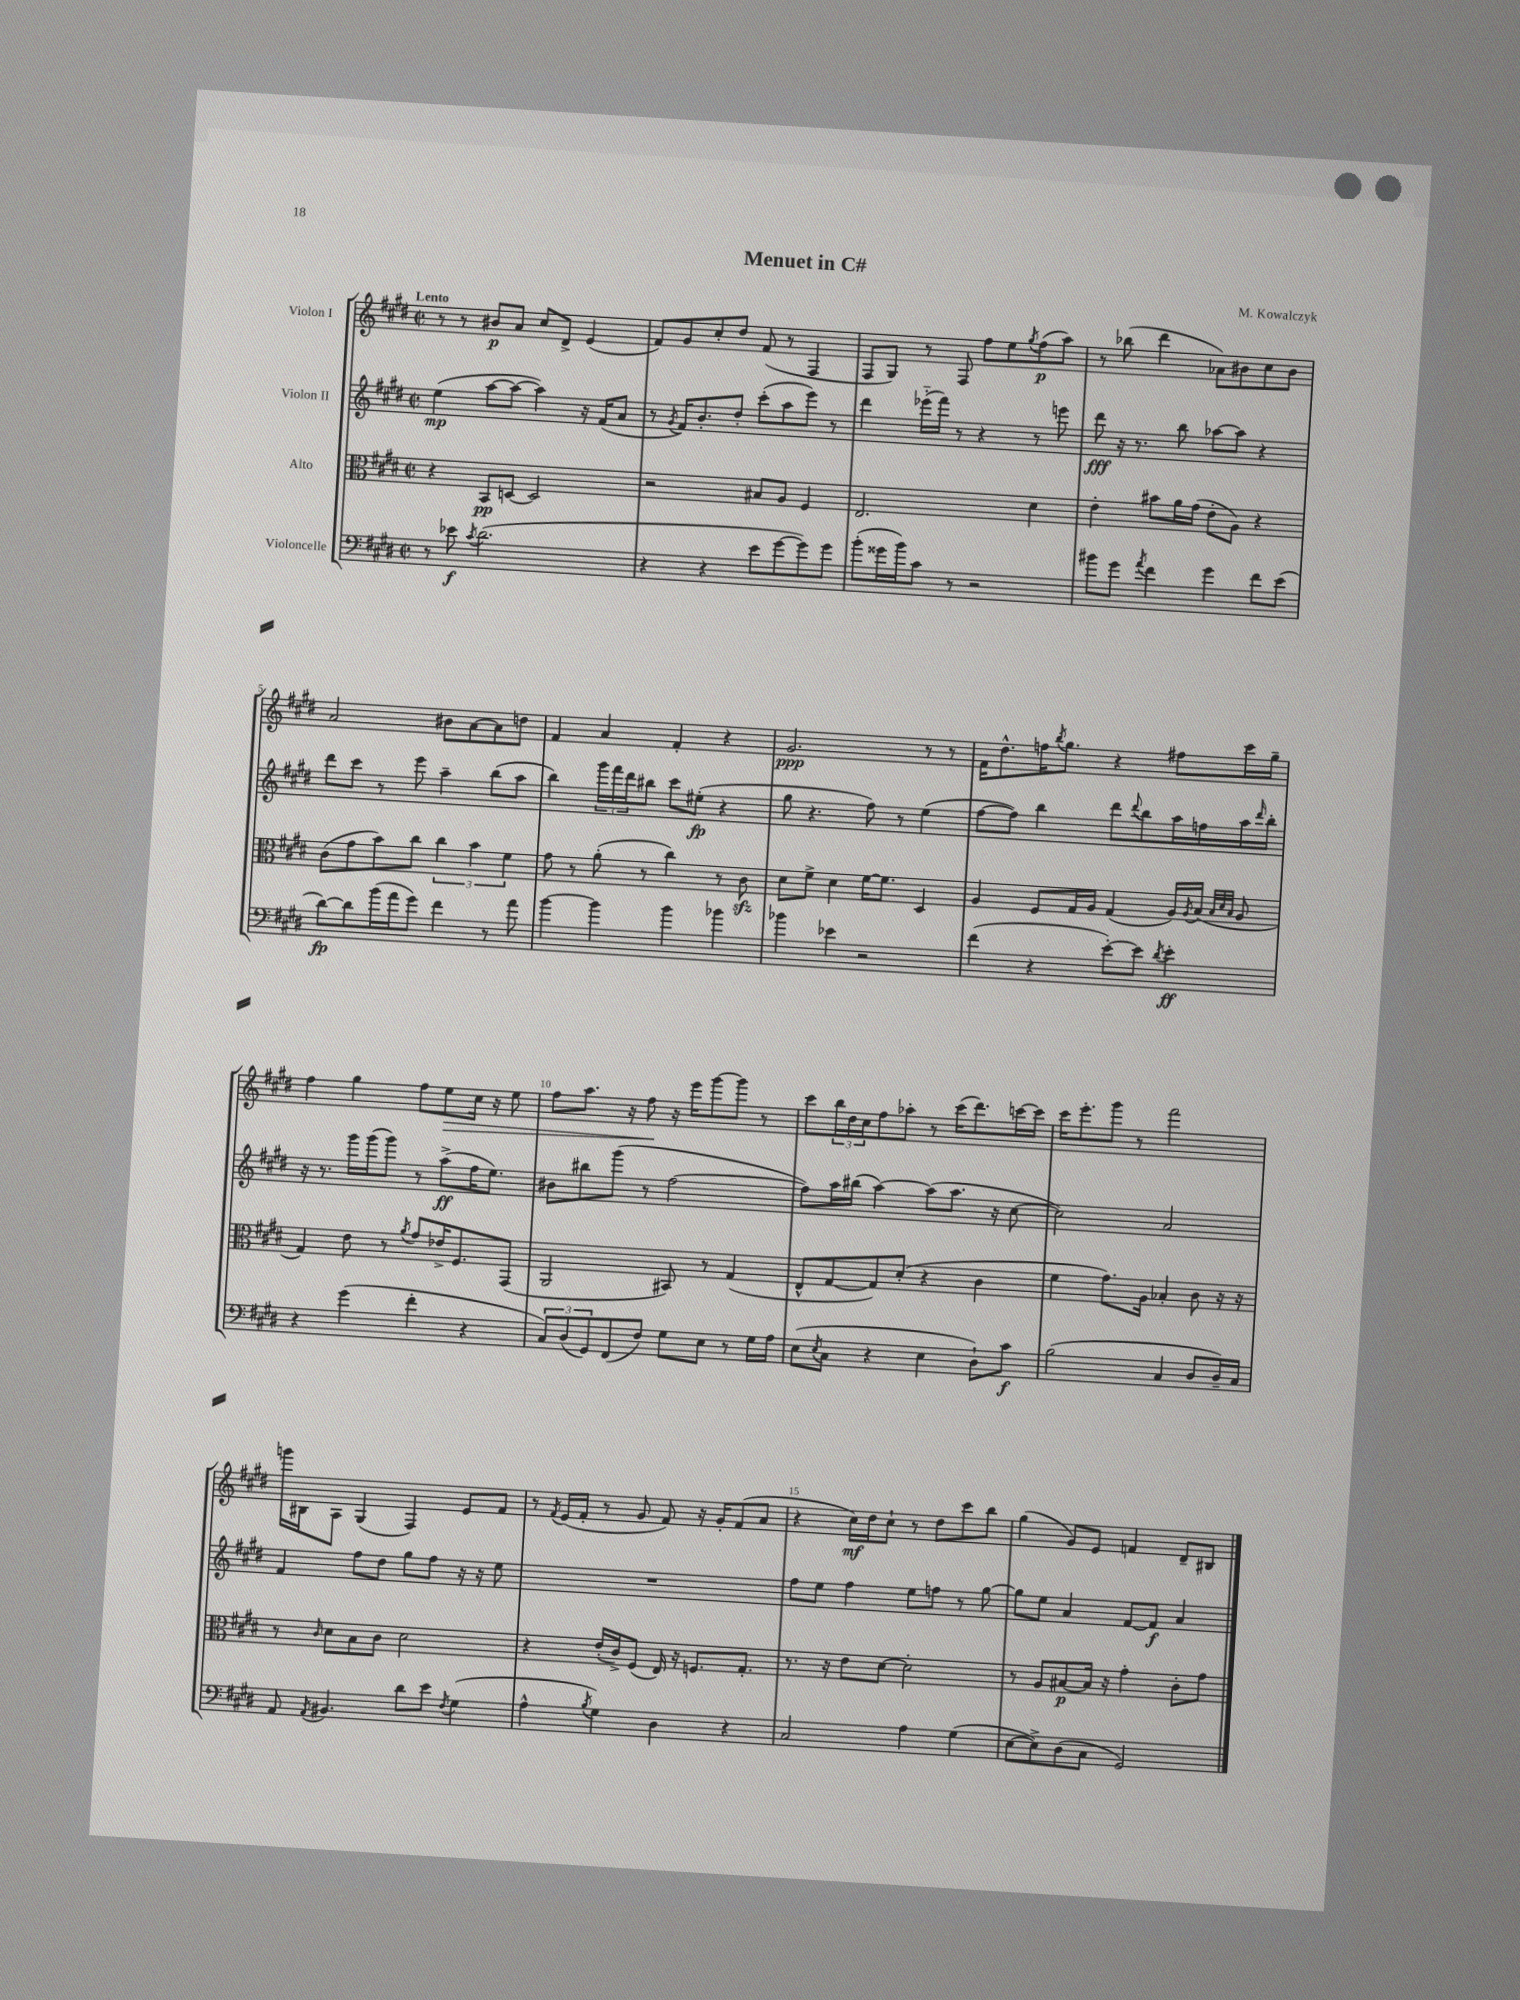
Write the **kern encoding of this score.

**kern	**dynam	**kern	**dynam	**kern	**dynam	**kern	**dynam
*part4	*part4	*part3	*part3	*part2	*part2	*part1	*part1
*staff4	*staff4	*staff3	*staff3	*staff2	*staff2	*staff1	*staff1
*I"Violoncelle	*	*I"Alto	*	*I"Violon II	*	*I"Violon I	*
*clefF4	*	*clefC3	*	*clefG2	*	*clefG2	*
*k[f#c#g#d#]	*	*k[f#c#g#d#]	*	*k[f#c#g#d#]	*	*k[f#c#g#d#]	*
*M2/2	*	*M2/2	*	*M2/2	*	*M2/2	*
*met(c|)	*	*met(c|)	*	*met(c|)	*	*met(c|)	*
=1	=1	=1	=1	=1	=1	=1	=1
!	!	!	!	!	!	!LO:TX:a:B:t=Lento	!
8r	.	4r	.	(4ee\	mp	8r	.
8e-X\	f	.	.	.	.	8r	.
8qc#/	.	.	.	.	.	.	.
(2.d#\	.	8BB/L	pp	[8aa\L	.	8b#X/L	p
.	.	[8Dn/J	.	8aa\J_	.	8a/J	.
.	.	2D/]	.	4aa\])	.	8cc#/L	.
.	.	.	.	.	.	8d#^/J	.
.	.	.	.	16r	.	(4e/	.
.	.	.	.	(16f#/KL	.	.	.
.	.	.	.	8a/J	.	.	.
=2	=2	=2	=2	=2	=2	=2	=2
4r	.	2r	.	8r	.	8f#/L)	.
.	.	.	.	8qg#/	.	.	.
.	.	.	.	16f#/KL)	.	8g#/	.
.	.	.	.	8.b'/	.	.	.
4r	.	.	.	.	.	8cc#'/	.
.	.	.	.	8dd#'/J	.	8dd#/J	.
8e\L	.	8B#X/L	.	(8ccc#'\L	.	(8f#/	.
[8g#\	.	8A/J	.	8aa\	.	8r	.
8g#\])	.	4F#/	.	8eee\J)	.	4F#/	.
8g#\J	.	.	.	8r	.	.	.
=3	=3	=3	=3	=3	=3	=3	=3
(8b'\L	.	2.E/	.	4ddd#\	.	8F#/L	.
16g##X\L	.	.	.	.	.	8G#/J)	.
16b\J)	.	.	.	.	.	.	.
8c#\J	.	.	.	(16eee-X\LL	.	8r	.
.	.	.	.	16fff#\JJ)	.	.	.
8r	.	.	.	8r	.	8F#/	.
2r	.	.	.	4r	.	8ff#\L	.
.	.	.	.	.	.	8ee\	.
.	.	.	.	.	.	8qgg#/	.
.	.	4d#\	.	8r	.	(8ff#\	p
.	.	.	.	8eeen\	.	8aa\J)	.
=4	=4	=4	=4	=4	=4	=4	=4
8b#X\L	.	4e'\	.	8ddd#\	fff	8r	.
8g#\J	.	.	.	16r	.	(8bb-X\	.
.	.	.	.	8.r	.	.	.
8qa/	.	.	.	.	.	.	.
4f#\	.	8b#X\L	.	.	.	4ddd#\	.
.	.	16a\L	.	8bb\	.	.	.
.	.	(16g#\JJ	.	.	.	.	.
4g#\	.	8e'\L	.	[8aa-X\L	.	8a-X\L)	.
.	.	8A\J)	.	8aa-\J]	.	8b#X\	.
8f#\L	.	4r	.	4r	.	8cc#\	.
(8e\J	.	.	.	.	.	8b#\J	.
!!LO:LB:g=z
=5	=5	=5	=5	=5	=5	=5	=5
[8d#\L)	fp	(8c#\L	.	8ddd#\L	.	2a/	.
8d#\]	.	8g#\	.	8ccc#\J	.	.	.
(16b\L	.	8b\)	.	8r	.	.	.
16a\J	.	.	.	.	.	.	.
8g#\J)	.	8cc#\J	.	8eee\	.	.	.
4f#\	.	6cc#\	.	4aa~\	.	8b#X\L	.
.	.	.	.	.	.	[8a\	.
.	.	6b\	.	.	.	.	.
8r	.	.	.	(8bb\L	.	8a\]	.
.	.	6f#\	.	.	.	.	.
8a\	.	.	.	8aa\J	.	8ddn\J	.
=6	=6	=6	=6	=6	=6	=6	=6
[4b\	.	8g#\	.	4bb\)	.	4f#/	.
.	.	8r	.	.	.	.	.
4b\]	.	(8a'\	.	24ggg#\LL	.	4a/	.
.	.	.	.	24fff#\	.	.	.
.	.	.	.	24ddd#\J	.	.	.
.	.	8r	.	8bb#X\J	.	.	.
4b\	.	4cc#\)	.	8ccc#\L	.	4f#'/	.
.	.	.	.	(8ee#X'\J	fp	.	.
4b-X\	.	8r	.	4r	.	4r	.
.	.	8c#zz\	.	.	.	.	.
=7	=7	=7	=7	=7	=7	=7	=7
4b-X\	.	8d#\L	.	8gg#\	.	2.g#/	ppp
.	.	8f#^\J	.	4.r	.	.	.
4e-X\	.	4d#\	.	.	.	.	.
2r	.	[16f#\KL	.	8ff#\)	.	.	.
.	.	8.f#\J]	.	.	.	.	.
.	.	.	.	8r	.	.	.
.	.	4D#/	.	(4ee\	.	8r	.
.	.	.	.	.	.	8r	.
=8	=8	=8	=8	=8	=8	=8	=8
(4f#\	.	4A/	.	[8ff#\L	.	16f#\KL	.
.	.	.	.	.	.	8.dd#^^\	.
.	.	.	.	8ff#\J])	.	.	.
4r	.	8F#/L	.	4bb\	.	16ffn\K	.
.	.	.	.	.	.	8qbb/	.
.	.	.	.	.	.	8.gg#\J	.
.	.	16G#/L	.	.	.	.	.
.	.	16A/JJ	.	.	.	.	.
[8e'\L)	.	(4G#/	.	8ddd#\L	.	4r	.
.	.	.	.	8qqddd#/	.	.	.
8e\J]	.	.	.	8bb\	.	.	.
8qd#/	.	.	.	.	.	.	.
4e'\	ff	16A/LL)	.	16aa\L	.	8ff#X\L	.
.	.	8qA/	.	.	.	.	.
.	.	(16B/JJ	.	16ffn\	.	.	.
.	.	32qqB/LLL	.	.	.	.	.
.	.	32qqd#/	.	.	.	.	.
.	.	32qqB/JJJ	.	.	.	.	.
.	.	8A/	.	16aa\	.	16ccc#\L	.
.	.	.	.	16qqddd#/	.	.	.
.	.	.	.	16bb'\JJ	.	16gg#~\JJ	.
!!LO:LB:g=z
=9	=9	=9	=9	=9	=9	=9	=9
4r	.	4G#/)	.	16r	.	4ff#\	.
.	.	.	.	8.r	.	.	.
(4g#\	.	8e\	.	16ggg#\LL	.	4gg#\	.
.	.	.	.	(16ggg#\J	.	.	.
.	.	8r	.	8ggg#\J)	.	.	.
.	.	8qa/	.	.	.	.	.
4f#'\	.	8g#/L	.	8r	.	8ff#\L	.
!	!	!	!	!	!	!	!LO:HP:b
.	.	16e-X^/K	.	(8aa^\L	ff	8ee\	>
.	.	8.F#/	.	.	.	.	.
4r	.	.	.	16ff#\K	.	16cc#\Jk	.
.	.	.	.	8.ee\J)	.	16r	.
.	.	(8GG#/J	.	.	.	8ee\	.
=10	=10	=10	=10	=10	=10	=10	=10
12C#/L)	.	2AA/	.	8b#X\L	.	8ff#\L	.
(12D#/	.	.	.	.	.	.	.
.	.	.	.	8bb#X\	.	8.aa\J	.
12GG#/)	.	.	.	.	.	.	.
(8FF#/	.	.	.	(8ggg#\J	.	.	.
.	.	.	.	.	.	16r	.
8F#/J)	.	.	.	8r	.	8ff#\	.
8G#\L	.	8BB#X/)	.	[2ff#\	.	16r	]
.	.	.	.	.	.	16eee\KL	.
8E\J	.	8r	.	.	.	[8ggg#\	.
8r	.	(4G#/	.	.	.	8ggg#\J]	.
16G#\LL	.	.	.	.	.	8r	.
16A\JJ	.	.	.	.	.	.	.
=11	=11	=11	=11	=11	=11	=11	=11
(8E\L	.	8E^^/L	.	8ff#\L])	.	8ccc#\L	.
8qE/	.	.	.	.	.	.	.
8C#\J	.	[8G#/	.	16aa\L	.	24bb\L	.
.	.	.	.	.	.	24dd#\	.
.	.	.	.	(16bb#X\JJ	.	.	.
.	.	.	.	.	.	24cc#\J	.
4r	.	8G#/])	.	[4aa\)	.	8ff#\	.
.	.	(8d#'/J	.	.	.	8aa-X'\J	.
4E\	.	4r	.	(8aa\L]	.	8r	.
.	.	.	.	8.aa\J	.	(16ccc#\KL	.
.	.	.	.	.	.	8.ddd#\)	.
8D#`\L)	.	4c#\	.	.	.	.	.
.	.	.	.	16r	.	.	.
8c#\J	f	.	.	[8cc#\	.	[16cccn\L	.
.	.	.	.	.	.	16ccc\JJ]	.
=12	=12	=12	=12	=12	=12	=12	=12
(2B\	.	4f#\	.	2cc#\])	.	16ccc#\KL	.
.	.	.	.	.	.	8.eee'\	.
.	.	8.g#\L)	.	.	.	8ggg#\J	.
.	.	.	.	.	.	8r	.
.	.	16A\Jk	.	.	.	.	.
4C#/	.	4B-X'/	.	2a/	.	2fff#\	.
8D#/L	.	8c#\	.	.	.	.	.
16D#~/L)	.	16r	.	.	.	.	.
16C#/JJ	.	16r	.	.	.	.	.
!!LO:LB:g=z
=13	=13	=13	=13	=13	=13	=13	=13
8AA/	.	8r	.	4f#/	.	16gggn\LL	.
.	.	.	.	.	.	16B#X\J	.
8qAA/	.	16qqc#/	.	.	.	.	.
4.BB#X/	.	8d#\L	.	.	.	8A\J	.
.	.	8B\	.	8ff#\L	.	(4G#/	.
.	.	8c#\J	.	8dd#\J	.	.	.
8d#\L	.	2d#\	.	8gg#\L	.	4F#/)	.
8e\J	.	.	.	8ff#\J	.	.	.
8qF#/	.	.	.	.	.	.	.
(4G#\	.	.	.	16r	.	8e/L	.
.	.	.	.	16r	.	.	.
.	.	.	.	8ee\	.	8f#/J	.
=14	=14	=14	=14	=14	=14	=14	=14
4A^^\	.	4r	.	1r	.	8r	.
.	.	.	.	.	.	8qf#/	.
.	.	.	.	.	.	(16e/LL	.
.	.	.	.	.	.	16f#'/JJ	.
8qB/	.	.	.	.	.	.	.
4G#\)	.	(16e'/LL	.	.	.	8r	.
.	.	16c#^/J)	.	.	.	.	.
.	.	(8F#/J	.	.	.	8g#/	.
4D#\	.	16E/)	.	.	.	8f#/)	.
.	.	16r	.	.	.	.	.
.	.	8.Fn/L	.	.	.	16r	.
.	.	.	.	.	.	16g#'/KL	.
4r	.	.	.	.	.	(8f#/	.
.	.	8.G#'/J	.	.	.	.	.
.	.	.	.	.	.	8a/J	.
=15	=15	=15	=15	=15	=15	=15	=15
2C#/	.	8.r	.	8ff#\L	.	4r	.
.	.	.	.	8ee\J	.	.	.
.	.	16r	.	.	.	.	.
.	.	8e\L	.	4ff#\	.	16cc#\LL)	mf
.	.	.	.	.	.	16dd#\J	.
.	.	[8d#\J	.	.	.	8cc#`\J	.
4A\	.	2d#'\]	.	8ee\L	.	8r	.
.	.	.	.	8ffn\J	.	8dd#\L	.
(4G#\	.	.	.	8r	.	8ccc#\	.
.	.	.	.	[8gg#\	.	8bb\J	.
=16	=16	=16	=16	=16	=16	=16	=16
[8E\L	.	8r	.	8gg#\L]	.	(4gg#\	.
8E^\])	.	8A/L	.	8ee\J	.	.	.
(8D#\	.	[8B#X/	p	4a/	.	8g#/L)	.
8C#\J	.	16B#/Jk]	.	.	.	8e/J	.
.	.	16r	.	.	.	.	.
2GG#/)	.	4g#'\	.	[8f#/L	.	4fn/	.
.	.	.	.	8f#/J]	f	.	.
.	.	8c#'\L	.	4a/	.	8d#~/L	.
.	.	8g#\J	.	.	.	8B#X/J	.
==	==	==	==	==	==	==	==
*-	*-	*-	*-	*-	*-	*-	*-
